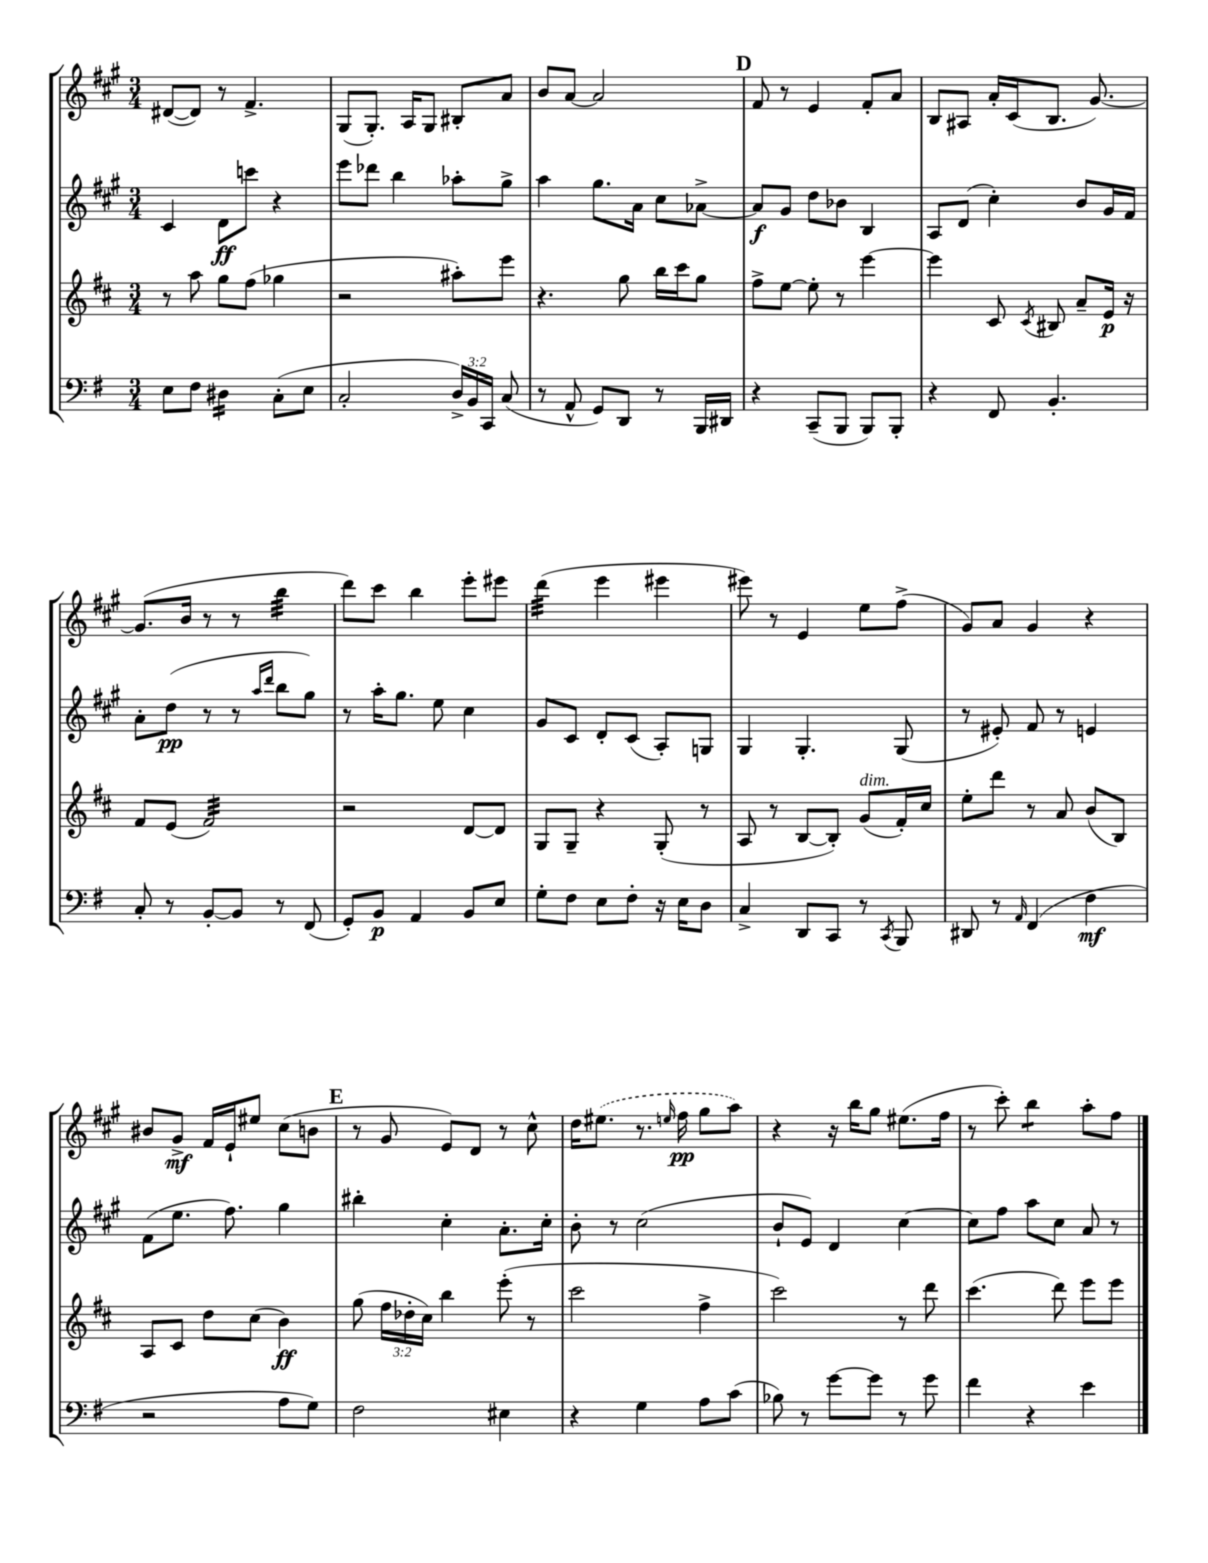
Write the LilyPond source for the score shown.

<<
\new StaffGroup <<
\new Staff = "s0" {
    \clef treble \key a \major \numericTimeSignature \time 3/4
    \autoBeamOff dis'8[~( dis'8]) r8 fis'4.-> |
    gis8[( gis8.]-.) a16[ gis8] bis8[-. a'8] |
    b'8[ a'8]~ a'2 |
    \mark \markup { \bold "D" } fis'8 r8 e'4 fis'8[-. a'8] |
    b8[ ais8] a'16[-. cis'16( b8.] gis'8.~) |
    gis'8.[( b'16] r8 r8 b''4:32 |
    d'''8[) cis'''8] b''4 e'''8[-. eis'''8] |
    d'''4:32( e'''4 eis'''4 |
    eis'''8) r8 e'4 e''8[ fis''8]->( |
    gis'8[) a'8] gis'4 r4 |
    bis'8[ gis'8]->\mf fis'16[ e'16-! eis''8] cis''8[( b'8] |
    \mark \markup { \bold "E" } r8 gis'8 e'8[) d'8] r8 cis''8-^ |
    d''16[ \once \slurDashed eis''8.]( r8. \grace { e''16 } fis''16\pp gis''8[ a''8]) |
    r4 r16 b''16[ gis''8] eis''8.[( fis''16] |
    r8 cis'''8-.) b''4:8 a''8[-. fis''8] \bar "|." |
}
\new Staff = "s1" {
    \clef treble \key a \major \numericTimeSignature \time 3/4
    \autoBeamOff cis'4 d'8[\ff c'''8] r4 |
    e'''8[ des'''8] b''4 aes''8[-. gis''8]-> |
    a''4 gis''8.[ a'16] cis''8[ aes'8]~-> |
    \mark \markup { \bold "D" } aes'8[\f gis'8] d''8[ bes'8] b4 |
    a8[ d'8]( cis''4-.) b'8[ gis'16 fis'16] |
    a'8[-. d''8]\pp( r8 r8 \grace { a''16[ d'''16] } b''8[ gis''8]) |
    r8 a''16[-. gis''8.] e''8 cis''4 |
    gis'8[ cis'8] d'8[-. cis'8]( a8[-.) g8] |
    gis4 gis4.-. gis8( |
    r8 eis'8-.) fis'8 r8 e'4 |
    fis'8[( e''8.] fis''8.) gis''4 |
    \mark \markup { \bold "E" } bis''4-. cis''4-. a'8.[-. cis''16]-. |
    b'8-. r8 cis''2( |
    b'8[-! e'8]) d'4 cis''4~ |
    cis''8[ fis''8] a''8[ cis''8] a'8 r8 \bar "|." |
}
\new Staff = "s2" {
    \clef treble \key d \major \numericTimeSignature \time 3/4 \override Staff.TupletNumber.text = #tuplet-number::calc-fraction-text
    \autoBeamOff r8 a''8 g''8[ fis''8]( ges''4 |
    r2 ais''8[-.) e'''8] |
    r4. g''8 b''16[ cis'''16 g''8] |
    \mark \markup { \bold "D" } fis''8[-> e''8]~ e''8-. r8 e'''4~ |
    e'''4 cis'8 \acciaccatura { cis'8 } bis8 a'8[-- e'16]\p r16 |
    fis'8[ e'8]( fis'2:32) |
    r2 d'8[~ d'8] |
    g8[ g8]-- r4 g8-.( r8 |
    a8 r8 b8[~ b8]-.) g'8[^\markup { \italic "dim." }( fis'16-.) cis''16] |
    e''8[-. d'''8] r8 a'8 b'8[( b8]) |
    a8[ cis'8] d''8[ cis''8]( b'4\ff) |
    \mark \markup { \bold "E" } g''8( \tuplet 3/2 { fis''16[ des''16-. cis''16]) } b''4 e'''8-.( r8 |
    cis'''2 fis''4-> |
    cis'''2) r8 d'''8 |
    cis'''4.( d'''8) e'''8[ e'''8] \bar "|." |
}
\new Staff = "s3" {
    \clef bass \key g \major \numericTimeSignature \time 3/4 \override Staff.TupletNumber.text = #tuplet-number::calc-fraction-text
    \autoBeamOff e8[ fis8] dis4:16 c8[-.( e8] |
    c2-. \tuplet 3/2 { d16[->) b,16 c,16] } c8( |
    r8 a,8-^ g,8[) d,8] r8 b,,16[ dis,16] |
    \mark \markup { \bold "D" } r4 c,8[--( b,,8] b,,8[) b,,8]-. |
    r4 fis,8 b,4.-. |
    c8-. r8 b,8[~-. b,8] r8 fis,8( |
    g,8[-.) b,8]\p a,4 b,8[ e8] |
    g8[-. fis8] e8[ fis8]-. r16 e16[ d8] |
    c4-> d,8[ c,8] r8 \acciaccatura { c,8 } b,,8 |
    dis,8 r8 \grace { a,16 } fis,4( fis4\mf |
    r2 a8[ g8]) |
    \mark \markup { \bold "E" } fis2 eis4 |
    r4 g4 a8[ c'8]( |
    bes8) r8 g'8[~ g'8] r8 g'8 |
    fis'4 r4 e'4 \bar "|." |
}
>>
>>
\layout { \context { \Score \remove "Bar_number_engraver" } }
